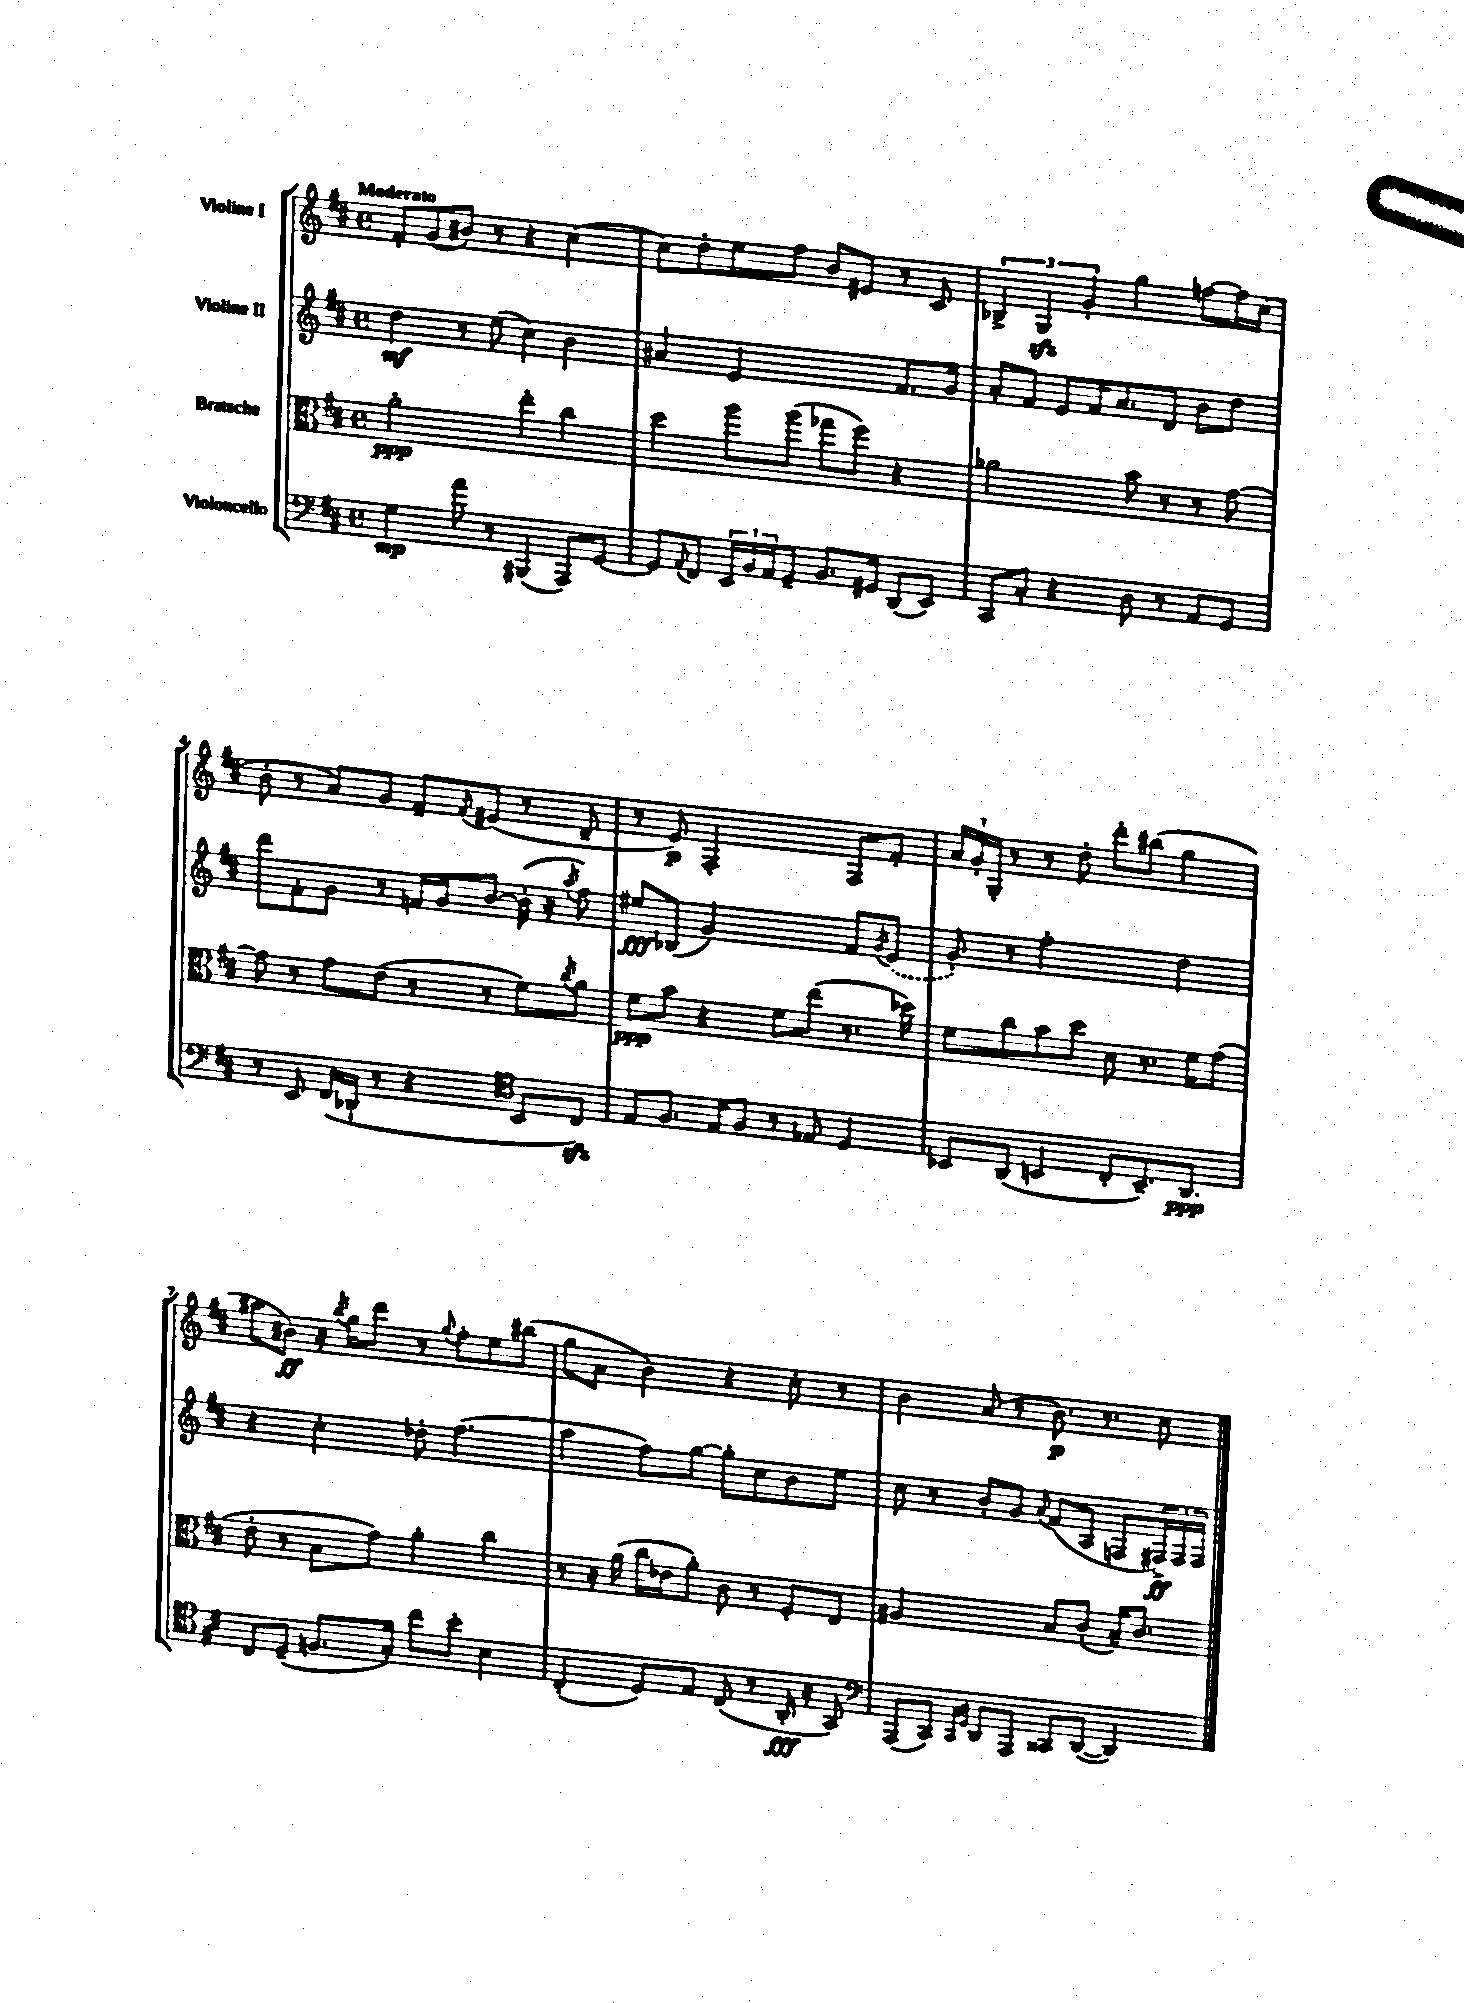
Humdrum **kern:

**kern	**kern	**kern	**kern
*staff4	*staff3	*staff2	*staff1
*clefF4	*clefC3	*clefG2	*clefG2
*k[f#c#]	*k[f#c#]	*k[f#c#]	*k[f#c#]
*M4/4	*M4/4	*M4/4	*M4/4
*met(c)	*met(c)	*met(c)	*met(c)
4G\	2a'\	4dd\	8f#'/L
.	.	.	(8g/
8a\	.	8r	8b#/J)
8r	.	(8ee\	8r
(4BBB#/	4ee'\	4cc#\)	4r
8AAA/L)	4cc#\	4b\	(4cc#\
[8GG/J	.	.	.
=	=	=	=
8GG/]L	4dd\	4a#/	8cc#\L)
8qqAA/	.	.	.
8FF#/J	.	.	8dd'\
24EE/LL	8aa\L	2e/	8ee\
24BB/	.	.	.
24AA/J	.	.	.
8GG~/J	(8aa\J	.	8ff#\J
8.BB/L	8gg-\L	.	8b/L
.	8ff#\J)	.	8e#/J
16GG#/Jk	.	.	.
(8DD/L	4r	8.f#/L	8r
8EE/J)	.	.	8c#/
.	.	16g/Jk	.
=	=	=	=
8CC#/L	2a-\	8a'/L	6B-^/
8C#'/J	.	8f#/J	.
.	.	.	6G/
4r	.	8e/L	.
.	.	.	6g'/
.	.	16f#/K	.
.	.	8.a/	.
8D\	8b\	.	4gg\
8r	8r	8d/J	.
8AA/L	8r	8b\L	[8ff\L
8GG/J	[8g\	8dd\J	16ff\]L
.	.	.	(16cc#\JJ
=	=	=	=
8r	8g\]	8ddd\L	8b'\
8EE/	8r	8f#'\	8r
(16FF#/LL	8g\L	8g\J	8a/L)
16DD-`/JJ	.	.	.
8r	(8e\J	8r	8g/J
4r	8r	16f/LL	8f#~/L
.	.	16g/J	.
.	.	.	8qf#/
.	8r	[8b/J	(8e#/J
*clefC4	*	*	*
8BB/L	8f#\L)	(16b'\]	8r
.	.	16r	.
.	8qcc#/	8qaa/	.
8C#/J)	8a\J	8ff#\)	8d~/
=	=	=	=
8E/L	8f#\L	8ee#/L	8r
8.F#/J	8b\J	(8B-/J	8e/)
.	4r	2g/)	2F#'/
16E/LK	.	.	.
8F#/J	.	.	.
8r	8f#\L	.	.
8E-/	(8ee\J	.	.
4D/	8.r	8f#/L	8F#/L
.	.	8qg/	.
.	.	(8e/J	8f#'/J
.	16dd-\)	.	.
=	=	=	=
8BB-/L	8f#\L	8g'/)	24a/LL
.	.	.	24g'/
.	.	.	24G'/JJ
(8AA/J	8cc#\	8r	8r
4BB/	8b\	2ff#'\	8r
.	8dd\J	.	8dd'\
8C#'/L	8d\	.	8ddd'\L
8.BB~/)	8.r	.	(8bb#\J
.	.	4dd\	4gg\
8.AA/J	16f#\LK	.	.
.	(8g\J	.	.
=	=	=	=
8C#/L	8e'\	4r	8aa#\L
(8D~/J	8r	.	8b#\J)
8.F/L	8B\L	4cc#'\	16r
.	.	.	8qbb/
.	.	.	16gg\LK
.	8g\J)	.	8ddd\J
16G'/Jk)	.	.	.
8cc#\L	4a'\	8dd-'\	8r
.	.	.	8qqgg/
8b'\J	.	(4.ff#\	8ff#'\L
4B\	4cc#\	.	8ee\
.	.	.	(8bb#\J
=	=	=	=
(4C#'/	8r	4aa\	8gg\L
.	16r	.	8a\J
.	(16a\	.	.
8D/L)	16cc#\LL	8ff#\L)	4b\)
.	16e-\J	.	.
8E/J	8a'\J)	[8gg\J	.
(8C#/	8c#\	8gg'\]L	4r
8r	8r	8cc#\	.
16AA'/	8F#'/L	8b\	8cc#'\
16r	.	.	.
8GG/)	8E/J	8ee\J	8r
=	=	=	=
*clefF4	*	*	*
(8AAA/L	2A#/	8cc#\	4b\
8CC#/J)	.	8r	.
16qqCC#/LL	.	.	.
16qqGG/JJ	.	.	.
8DD/L	.	8b'/L	(8a/
8AAA/J	.	8g/J	8r
.	.	8qqa/	.
8CC##/L	8B/L	(8f#/L	8.b\)
([8DD/J	(8c#'/J	8A/J	.
.	.	.	8.r
4DD/])	16B~/LK)	8F/L	.
.	8.c#/J	.	.
.	.	24F#^/L)	8cc#\
.	.	24F#/	.
.	.	24F#/JJ	.
==	==	==	==
*-	*-	*-	*-
